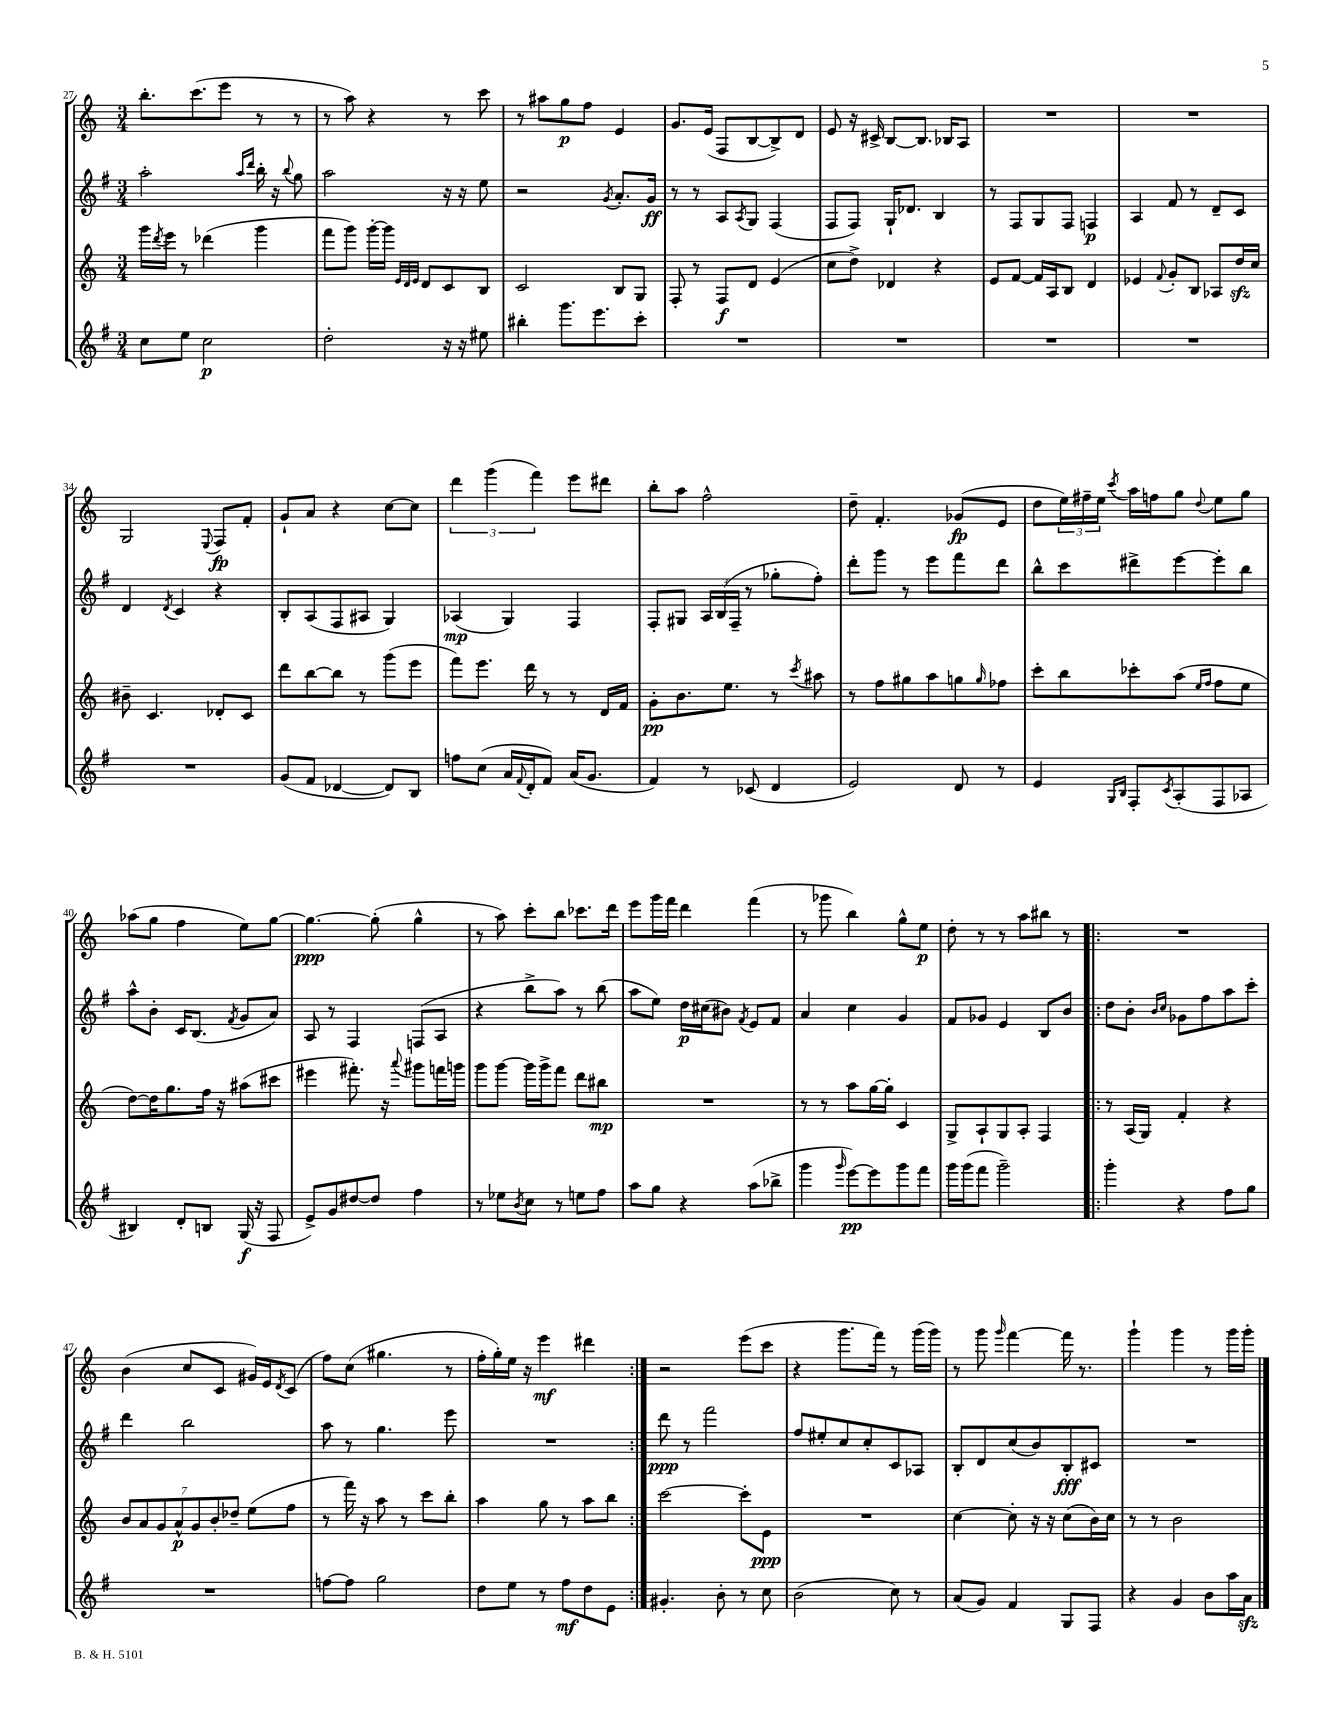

**kern	**kern	**kern	**kern
*staff4	*staff3	*staff2	*staff1
*clefG2	*clefG2	*clefG2	*clefG2
*k[f#]	*k[]	*k[f#]	*k[]
*M3/4	*M3/4	*M3/4	*M3/4
8cc	16ggg	2aa'	8.bb'
.	8qddd	.	.
.	16eee	.	.
8ee	8r	.	.
.	.	.	(8.ccc
2cc	(4ddd-	.	.
.	.	.	8eee
.	.	16qqaa	.
.	.	16qqddd	.
.	4ggg	16bb'	8r
.	.	16r	.
.	.	8qqbb	.
.	.	8gg	8r
=	=	=	=
2dd'	8fff	2aa	8r
.	8ggg)	.	8aa)
.	[16ggg'	.	4r
.	16ggg]	.	.
.	32qqe	.	.
.	32qqd	.	.
.	32qqe	.	.
.	8d	.	.
16r	8c	16r	8r
16r	.	16r	.
8ee#	8B	8ee	8ccc
=	=	=	=
4bb#'	2c	2r	8r
.	.	.	8aa#
8.ggg	.	.	8gg
.	.	.	8ff
8.eee	.	.	.
.	.	8qg	.
.	8B	8.a'	4e
8ccc'	8G	.	.
.	.	16g	.
=	=	=	=
2.r	8F'	8r	8.g
.	8r	8r	.
.	.	.	(16e
.	8F	8A	8F
.	.	8qA	.
.	8d	8G	[8B
.	(4e	(4F#	8B^])
.	.	.	8d
=	=	=	=
2.r	8cc	8F#	8e
.	8dd^)	8F#)	16r
.	.	.	16c#^
.	4d-	16G`	[8B
.	.	8.d-	.
.	.	.	8.B]
.	4r	4B	.
.	.	.	16B-
.	.	.	8A
=	=	=	=
2.r	8e	8r	2.r
.	[8f	8F#	.
.	16f]	8G	.
.	16A	.	.
.	8B	8F#	.
.	4d	4F	.
=	=	=	=
2.r	4e-	4A	2.r
.	8qqf	.	.
.	8g'	8f#	.
.	8B	8r	.
.	8A-	8d~	.
.	16dd	8c	.
.	16cc	.	.
=	=	=	=
2.r	8b#~	4d	2G
.	4.c	.	.
.	.	8qd	.
.	.	4c	.
.	.	.	8qqE
.	8d-'	4r	8F
.	8c	.	8f'
=	=	=	=
(8g	8ddd	8B'	8g`
8f#	[8bb	(8A	8a
[4d-	8bb]	8F#	4r
.	8r	8A#	.
8d-])	(8ggg	4G)	[8cc
8B	8eee	.	8cc]
=	=	=	=
8ff	8fff)	(4A-	6ddd
(8cc	8.eee	.	.
.	.	.	(6ggg
16a	.	4G)	.
8qqf#	.	.	.
16d'	16ddd	.	.
.	.	.	6fff)
8f#)	8r	.	.
(16a	8r	4F#	8eee
8.g	.	.	.
.	16d	.	8ddd#
.	16f	.	.
=	=	=	=
4f#)	8g'	8F#'	8bb'
.	8.b	8G#	8aa
8r	.	24A	2ff^^
.	.	(24B	.
.	8.ee	.	.
.	.	24F#~	.
(8c-	.	8r	.
4d	8r	8gg-'	.
.	8qccc	.	.
.	8aa#	8ff#')	.
=	=	=	=
2e)	8r	8ddd'	8dd~
.	8ff	8ggg	4.f'
.	8gg#	8r	.
.	8aa	8eee	.
8d	8gg	8fff#	(8g-
.	16qqgg	.	.
8r	8ff-	8ddd	8e
=	=	=	=
4e	8ccc'	8bb^^	8dd
.	8bb	8ccc	24ee)
.	.	.	24ff#~
.	.	.	24ee
16qqG	.	.	.
16qqB	.	.	8qccc
8F#'	8ccc-'	8ddd#^	16aa
.	.	.	16ff
8qc	.	.	.
(8A'	(8aa	[8eee	8gg
.	16qqee	.	.
.	16qqff	.	8qqdd
8F#	8ff	8eee']	8ee
8A-	8ee	8bb	8gg
=	=	=	=
4B#)	[8dd)	8aa^^	(8aa-
.	16dd]	8b'	8gg
.	8.gg	.	.
8d'	.	16c	4ff
.	.	(8.B	.
8B	16ff	.	.
.	16r	.	.
.	.	8qf#	.
(16G	(8aa#	8g	8ee)
16r	.	.	.
8F#	8ccc#	8a)	[8gg
=	=	=	=
8e^)	4eee#	8A	4.gg_
8g	.	8r	.
[8dd#	8.fff#')	4F#	.
8dd#]	.	.	(8gg']
.	16r	.	.
.	8qqaaa	.	.
4ff#	8ggg#	(8F	4gg^^
.	16fff	8A	.
.	16ggg	.	.
=	=	=	=
8r	8ggg	4r	8r
8ee-	[8ggg	.	8aa)
8qb	.	.	.
8cc	16ggg]	8bb^	8ccc'
.	16ggg^	.	.
8r	8fff	8aa)	8bb
8ee	8ddd	8r	8.ccc-
8ff#	8bb#	(8bb	.
.	.	.	16ddd
=	=	=	=
8aa	2.r	8aa	8eee
8gg	.	8ee)	16ggg
.	.	.	16fff
4r	.	16dd	4ddd
.	.	(16cc#	.
.	.	8b#)	.
.	.	8qf#	.
(8aa	.	8e	(4fff
8bb-^	.	8f#	.
=	=	=	=
4ggg	8r	4a	8r
.	8r	.	8ggg-
16qqggg	.	.	.
[8eee)	8aa	4cc	4bb)
8eee]	[16gg	.	.
.	16gg']	.	.
8ggg	4c	4g	8gg^^
8fff#	.	.	8ee
=	=	=	=
16ggg	8G^	8f#	8dd'
(16ggg	.	.	.
8fff#	8A`	8g-	8r
2ggg~)	8G	4e	8r
.	8A'	.	8aa
.	4F	8B	8bb#
.	.	8b	8r
=!|:	=!|:	=!|:	=!|:
4ggg'	8r	8dd	2.r
.	(16A	8b'	.
.	16G)	.	.
.	.	16qqb	.
.	.	16qqcc	.
4r	4f'	8g-	.
.	.	8ff#	.
8ff#	4r	8aa	.
8gg	.	8ccc'	.
=	=	=	=
2.r	14b	4ddd	(4b
.	14a	.	.
.	14g	.	.
.	14a^^	.	.
.	.	2bb	8cc
.	14g	.	.
.	14b'	.	.
.	.	.	8c
.	14dd-~	.	.
.	(8ee	.	16g#)
.	.	.	16e
.	.	.	8qd
.	8ff	.	(8c
=	=	=	=
[8ff	8r	8aa	8ff)
8ff]	16fff)	8r	(8cc
.	16r	.	.
2gg	8aa	4.gg	4.gg#
.	8r	.	.
.	8ccc	.	.
.	8bb'	8eee	8r
=	=	=	=
8dd	4aa	2.r	16ff'
.	.	.	16gg')
8ee	.	.	16ee
.	.	.	16r
8r	8gg	.	4eee
8ff#	8r	.	.
8dd	8aa	.	4ddd#
8e	8bb	.	.
=:|!	=:|!	=:|!	=:|!
4.g#'	[2ccc	8ddd	2r
.	.	8r	.
.	.	2fff#	.
8b'	.	.	.
8r	8ccc']	.	(8eee
8cc	8e	.	8ccc
=	=	=	=
(2b	2.r	8ff#	4r
.	.	8ee#'	.
.	.	8cc	8.ggg
.	.	8cc'	.
.	.	.	16fff)
8cc)	.	8c	8r
8r	.	8A-	(16ggg
.	.	.	16ggg)
=	=	=	=
(8a	[4cc	8B'	8r
8g)	.	8d	8ggg
.	.	.	16qqggg
4f#	8cc']	(8cc	[4fff
.	16r	8b)	.
.	16r	.	.
8G	(8cc	8B'	16fff]
.	.	.	8.r
8F#	16b)	8c#	.
.	16cc	.	.
=	=	=	=
4r	8r	2.r	4ggg`
.	8r	.	.
4g	2b	.	4ggg
8b	.	.	8r
16aa	.	.	16ggg
16a	.	.	16ggg'
==	==	==	==
*-	*-	*-	*-
